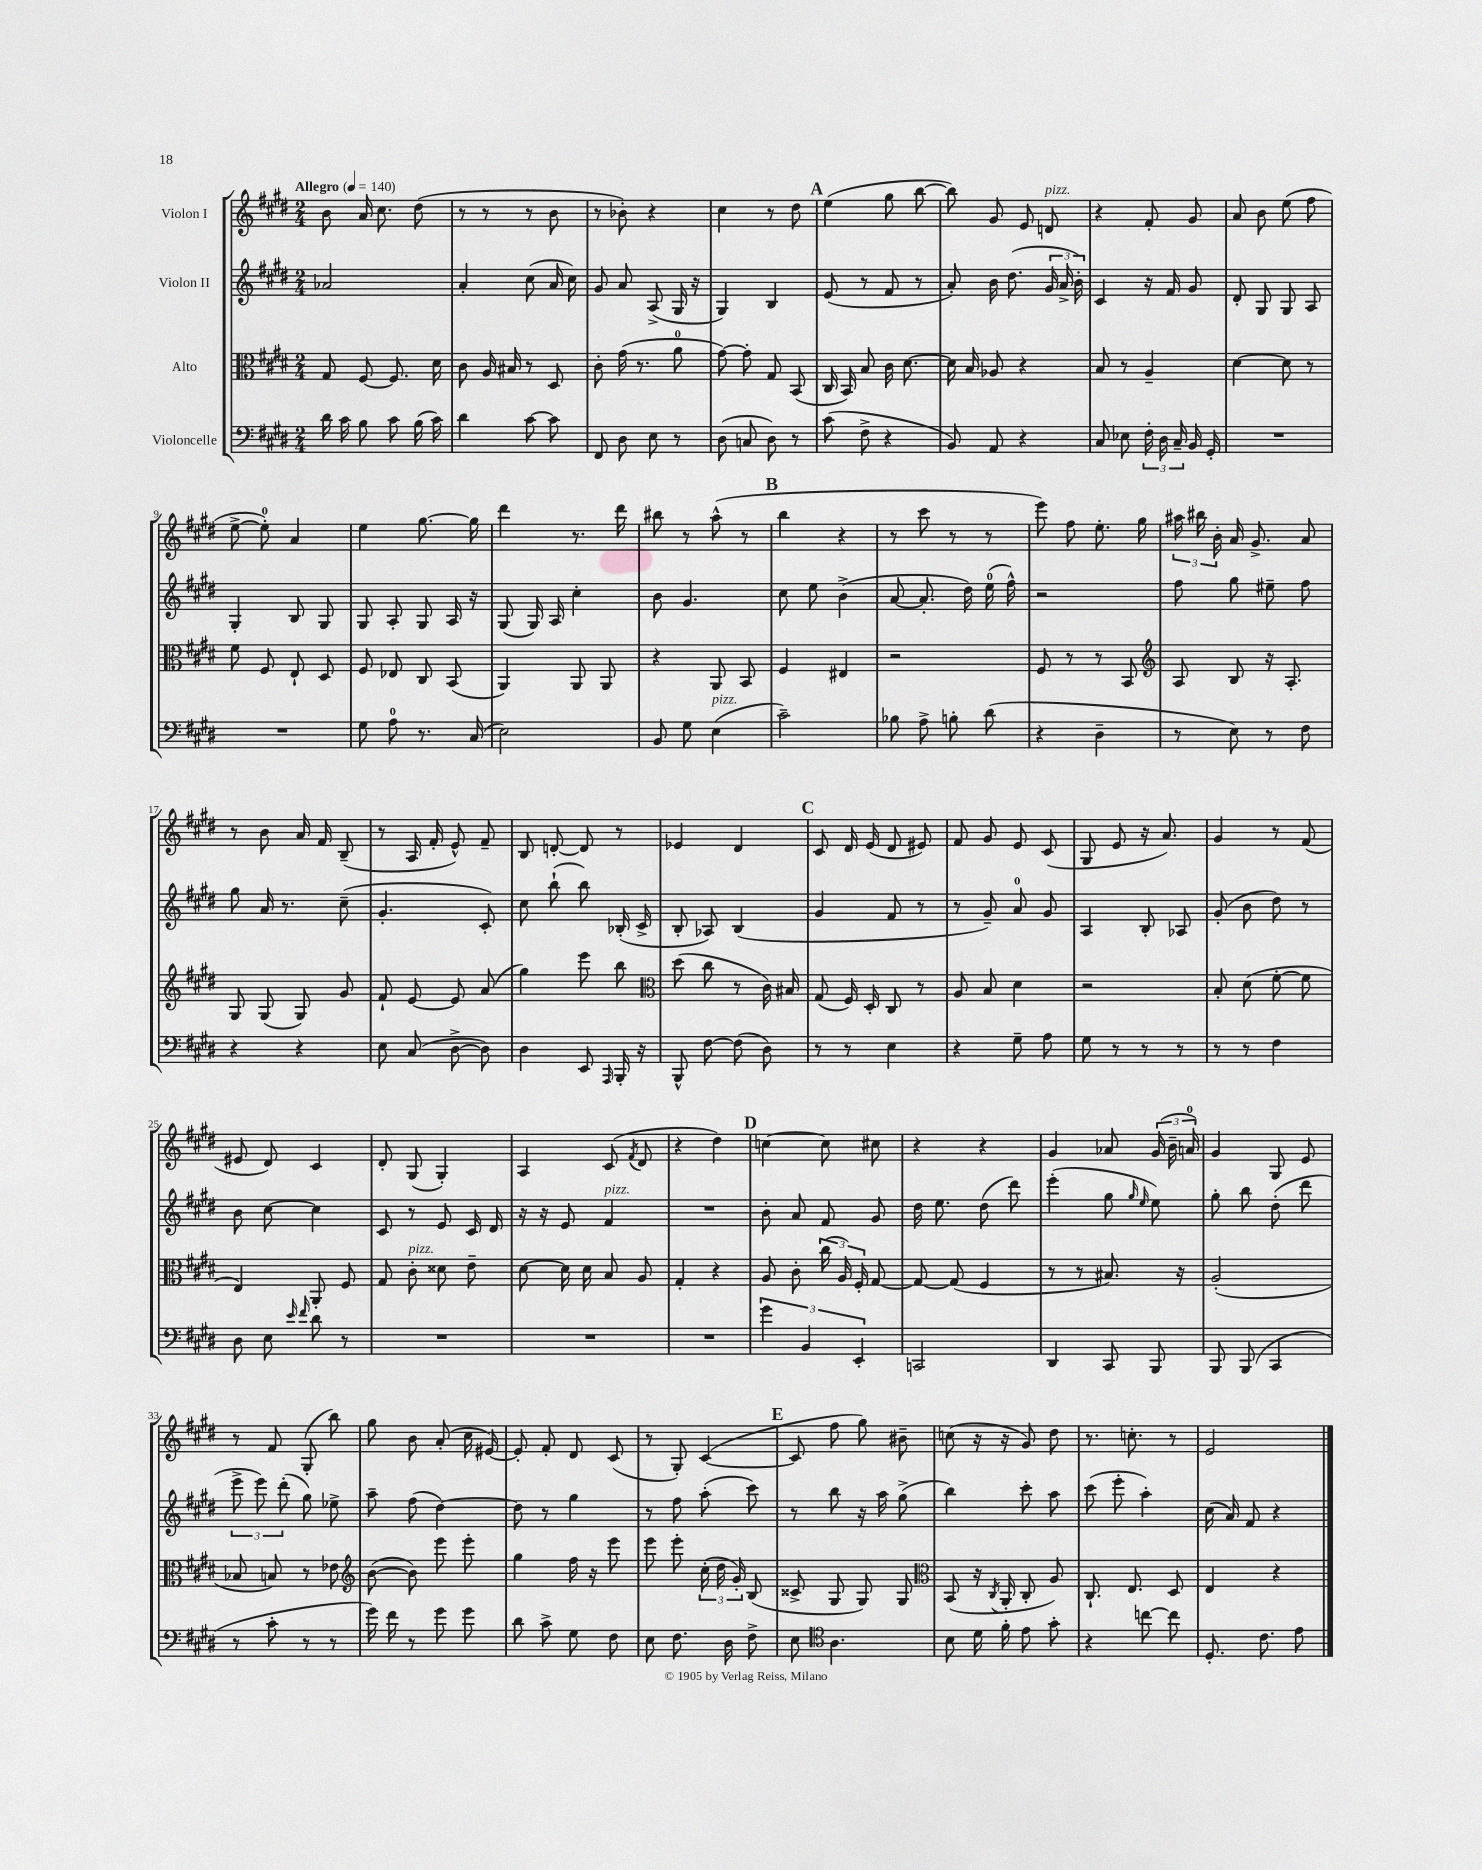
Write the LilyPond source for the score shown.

<<
\new StaffGroup <<
\new Staff = "s0" \with { instrumentName = "Violon I" } {
    \clef treble \key e \major \numericTimeSignature \time 2/4 \tempo "Allegro" 4 = 140
    \autoBeamOff b'8 a'16 cis''8. dis''8( |
    r8 r8 r8 b'8 |
    r8 bes'8-.) r4 |
    cis''4 r8 dis''8 |
    \mark \markup { \bold "A" } e''4( gis''8 b''8~ |
    b''8) gis'8 e'8 d'8^\markup { \italic "pizz." } |
    r4 fis'8-. gis'8 |
    a'8 b'8 e''8( fis''8 |
    e''8~-> e''8-0-.) a'4 |
    e''4 gis''8.~ gis''16 |
    dis'''4 r8. dis'''16 |
    bis''8 r8 a''8-^( r8 |
    \mark \markup { \bold "B" } b''4 r4 |
    r8 cis'''8 r8 r8 |
    e'''8) fis''8 e''8.-. gis''16 |
    \tuplet 3/2 { ais''16 bis''16 b'16-. } a'16 gis'8.-> a'8 |
    r8 b'8 a'16 fis'16 b8--( |
    r8 a16 fis'16-. e'8-^) fis'8-- |
    b8 d'8~-. d'8 r8 |
    ees'4 dis'4 |
    \mark \markup { \bold "C" } cis'8 dis'16 e'16( dis'8 eis'8) |
    fis'8 gis'8 e'8 cis'8( |
    gis8 e'8 r16 a'8.) |
    gis'4 r8 fis'8( |
    eis'8 dis'8) cis'4 |
    dis'8-. gis8( gis4-.) |
    a4 cis'8( \acciaccatura { fis'8 } dis'8 |
    r4 dis''4) |
    \mark \markup { \bold "D" } c''4~ c''8 cis''8 |
    r4 r4 |
    gis'4 aes'8 \tuplet 3/2 { gis'16( b'16-- a'16-0) } |
    gis'4 gis8 e'8 |
    r8 fis'8 gis8-.( b''8) |
    gis''8 b'8 a'8-.( cis''16 eis'16~) |
    eis'8-. fis'8-. dis'8 cis'8( |
    r8 gis8-.) cis'4~( |
    \mark \markup { \bold "E" } cis'8 fis''8 gis''8) bis'8-- |
    c''8( r16 r16 gis'8) dis''8 |
    r8. c''8.-. r8 |
    e'2 \bar "|." |
}
\new Staff = "s1" \with { instrumentName = "Violon II" } {
    \clef treble \key e \major \numericTimeSignature \time 2/4
    \autoBeamOff aes'2 |
    a'4-. cis''8( a'16 cis''16) |
    gis'8 a'8 a8->( gis16 r16 |
    gis4) b4 |
    \mark \markup { \bold "A" } e'8( r8 fis'8 r8 |
    a'8-.) b'16 dis''8.( \tuplet 3/2 { gis'16 a'16-> b'16-.) } |
    cis'4 r16 fis'16 gis'8 |
    dis'8-. gis8 gis8 a8 |
    gis4-. b8 gis8 |
    gis8 a8-. gis8 a16 r16 |
    gis8( gis16) a16 cis''4-. |
    b'8 gis'4. |
    \mark \markup { \bold "B" } cis''8 e''8 b'4->( |
    a'8~ a'8.-. dis''16) e''16-0( fis''16-^) |
    r2 |
    fis''8 gis''8 eis''8-- fis''8 |
    gis''8 a'16 r8. cis''8--( |
    gis'4.-. cis'8-.) |
    cis''8 b''8-!( b''8) bes16-.( cis'16-> |
    b8-. aes8) b4( |
    \mark \markup { \bold "C" } gis'4 fis'8 r8 |
    r8 gis'8--) a'8-0 gis'8 |
    a4 b8-. aes8 |
    gis'8-.( b'8 dis''8) r8 |
    b'8 cis''8~ cis''4 |
    cis'8 r8 e'8 cis'16 dis'16 |
    r16 r16 e'8 fis'4^\markup { \italic "pizz." } |
    R2 |
    \mark \markup { \bold "D" } b'8-. a'8 fis'8 gis'8 |
    dis''16 e''8. dis''8( dis'''8) |
    e'''4-.( gis''8 \grace { gis''16 e''16 } e''8) |
    gis''8-. b''8 dis''8-.( dis'''8 |
    \tuplet 3/2 { e'''8-> e'''8) dis'''8-.( } gis''8) ees''8-> |
    a''8-- fis''8( dis''4~) |
    dis''8 r8 gis''4 |
    r8 fis''8 a''8-.( cis'''8) |
    \mark \markup { \bold "E" } r8 b''8 r16 a''16 gis''8->( |
    b''4) cis'''8-. a''8 |
    cis'''8( e'''8-. a''4-.) |
    cis''16( a'16) fis'8 r4 \bar "|." |
}
\new Staff = "s2" \with { instrumentName = "Alto" } {
    \clef alto \key e \major \numericTimeSignature \time 2/4
    \autoBeamOff gis8 fis8~ fis8. dis'16 |
    cis'8 a16 bis16 r8 dis8 |
    cis'8-. gis'16( r8. a'8-0 |
    gis'8~) gis'8-. gis8 b,8( |
    \mark \markup { \bold "A" } cis16 b,16) b8 cis'16 dis'8.~ |
    dis'16 b16 aes8 r4 |
    b8 r8 a4-- |
    dis'4~ dis'8 r8 |
    fis'8 fis8 e8-! dis8 |
    fis8 ees8 cis8 b,8( |
    a,4) a,8 a,8 |
    r4 a,8 b,8 |
    \mark \markup { \bold "B" } fis4 eis4 |
    r2 |
    fis8 r8 r8 b,8 |
    \clef treble a8 b8 r16 a8.-. |
    gis8 gis8( gis8) gis'8 |
    fis'8-! e'8~ e'8 a'8( |
    gis''4) e'''8 b''8 |
    \clef alto dis''8( cis''8 r8 cis'16) bis16 |
    \mark \markup { \bold "C" } gis8( fis16) dis16-. cis8 r8 |
    a8 b8 dis'4 |
    r2 |
    b8-. dis'8( fis'8~-. fis'8 |
    e4) a,8-. fis8 |
    gis8 cis'8-.^\markup { \italic "pizz." } disis'8 e'8-- |
    dis'8~ dis'16 dis'16 b8 a8 |
    gis4-. r4 |
    \mark \markup { \bold "D" } a8 cis'8-. \tuplet 3/2 { cis''16( a16) fis16-. } gis8~ |
    gis8~ gis8( fis4 |
    r8 r8 bis8.) r16 |
    a2-.( |
    bes8 b8) r8 ees'8 |
    \clef treble b'8~( b'8) e'''8 e'''8-. |
    gis''4 fis''16 r16 e'''8 |
    e'''8 e'''8-. \tuplet 3/2 { cis''16-.( dis''16 gis'16-.) } b8( |
    \mark \markup { \bold "E" } cisis'8-> gis8 gis8) gis8 |
    \clef alto b,8( r16 \acciaccatura { cis8 } a,16-. cis8-. a8) |
    cis8.-! e8. dis8 |
    e4 r4 \bar "|." |
}
\new Staff = "s3" \with { instrumentName = "Violoncelle" } {
    \clef bass \key e \major \numericTimeSignature \time 2/4
    \autoBeamOff dis'16 cis'16 b8 cis'8 b16( cis'16) |
    dis'4 cis'8~ cis'8 |
    fis,8 dis8 e8 r8 |
    dis8( c8 dis8) r8 |
    \mark \markup { \bold "A" } cis'8( fis8-> r4 |
    b,8) a,8 r4 |
    cis8 ees8 \tuplet 3/2 { fis16-. dis16 cis16-- } b,16 gis,16-. |
    R2 |
    R2 |
    gis8 a8-0 r8. cis16( |
    e2) |
    b,8 gis8 e4^\markup { \italic "pizz." }( |
    \mark \markup { \bold "B" } cis'2--) |
    bes8 a8-> b8-. dis'8( |
    r4 dis4-- |
    r8 e8) r8 fis8 |
    r4 r4 |
    e8 cis8( dis8~-> dis8) |
    dis4 e,8 \grace { a,,16 } b,,16-. r16 |
    b,,8-^ fis8~ fis8( dis8) |
    \mark \markup { \bold "C" } r8 r8 e4 |
    r4 gis8-- a8 |
    gis8 r8 r8 r8 |
    r8 r8 fis4 |
    dis8 e8 \grace { e'16 fis'16 } dis'8 r8 |
    R2 |
    R2 |
    R2 |
    \mark \markup { \bold "D" } \tuplet 3/2 { gis'4 b,4 e,4-. } |
    c,2 |
    dis,4 cis,8 b,,8 |
    b,,8 b,,8( cis,4 |
    r8 cis'8-. r8 r8 |
    gis'16) fis'16 r8 gis'8 gis'8 |
    dis'8 cis'8-> gis8 fis8 |
    e8 fis8. dis16 fis8-> |
    \mark \markup { \bold "E" } e8 \clef tenor a4. |
    b8 dis'16 fis'16-. e'8 gis'8-. |
    r4 c''8~ c''8 |
    dis8.-. cis'8. e'8 \bar "|." |
}
>>
>>
